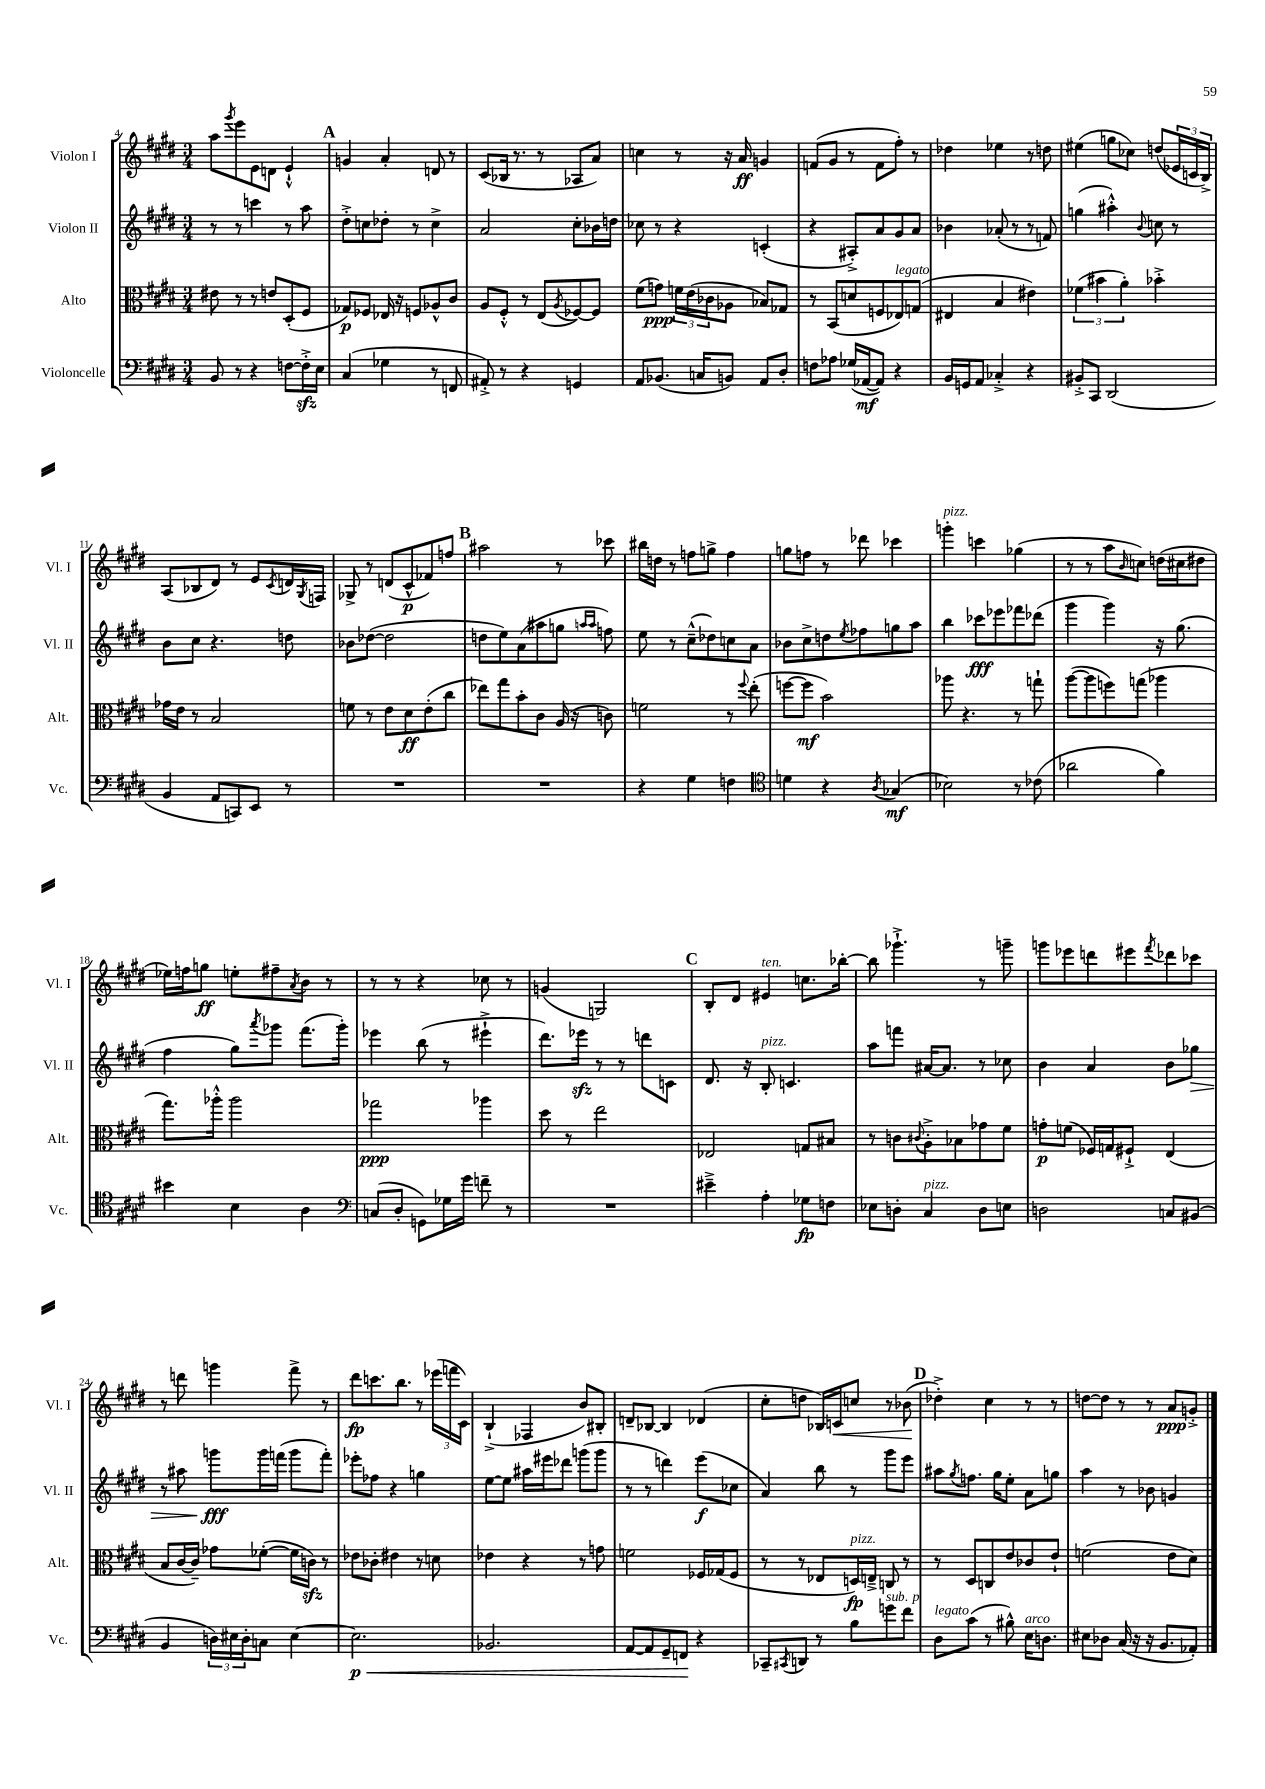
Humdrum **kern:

**kern	**kern	**kern	**kern
*staff4	*staff3	*staff2	*staff1
*clefF4	*clefC3	*clefG2	*clefG2
*k[f#c#g#d#]	*k[f#c#g#d#]	*k[f#c#g#d#]	*k[f#c#g#d#]
*M3/4	*M3/4	*M3/4	*M3/4
8BB	8e#	8r	8aa
.	.	.	8qggg#
8r	8r	8r	8eee
4r	8r	4ccc	8e
.	8e	.	8d
[8F	(8D#'	8r	4e`^^
16F'^]	8F#	8aa	.
16E	.	.	.
=	=	=	=
(4C#	8G-)	8dd#'^	4g
.	8F-	8cc	.
4G-	16E-	8dd-'	4a'
.	16r	.	.
.	8F	8r	.
8r	8A-^^	4cc^	8d
8FF	8c#	.	8r
=	=	=	=
8AA#'^)	8A	2a	(8c#
8r	8F#'^^	.	16B-
.	.	.	8.r
4r	8r	.	.
.	(8E	.	8r
.	8qA	.	.
4GG	[8F-)	8cc#'	8A-
.	8F-]	16b-	8a)
.	.	16dd	.
=	=	=	=
8AA	(8f#	8cc-	4cc
(8.BB-	8g)	8r	.
.	24f	4r	8r
.	(24e	.	.
16C	.	.	.
.	24c-	.	.
8BB)	8A-	.	16r
.	.	.	16a
8AA	8B-)	(4c'	4g
8D#'	8G-	.	.
=	=	=	=
8F	8r	4r	(8f
8A-	(8BB	.	8g#
(16G-	8d	8A#'^)	8r
[16AA-	.	.	.
8AA-])	8F	8a	8f
4r	8E-)	8g#	8ff#')
.	(8G	8a	8r
=	=	=	=
16BB	4E#	4b-	4dd-
16GG	.	.	.
8AA	.	.	.
4C-'^	4B	(8a-'	4ee-
.	.	8r	.
4r	4e#)	8r	8r
.	.	8f)	8dd
=	=	=	=
8BB#'^	(6f-	(4gg	(4ee#
8CC#	.	.	.
.	6b#	.	.
(2DD#	.	4aa#'^^)	8gg
.	6a')	.	.
.	.	.	8cc-)
.	.	8qqb	.
.	4b-'^	8cc	(8dd
.	.	8r	24e-
.	.	.	24c
.	.	.	24B^)
=	=	=	=
4BB	16g-	8b	(8A
.	16e	.	.
.	8r	8cc#	8B-
8AA	2B	4.r	8d#)
8CC)	.	.	8r
8EE	.	.	8e
.	.	.	8qc#
8r	.	8dd	16d
.	.	.	8qG#
.	.	.	16F
=	=	=	=
2.r	8f	8b-	8G-^
.	8r	([8dd-	8r
.	8e	2dd-]	(8d
.	8d#	.	8c#^^
.	(8e'	.	8f-)
.	8cc#	.	8ff
=	=	=	=
2.r	8ee-)	8dd	2aa#
.	8gg#	8ee)	.
.	8b'	(8a	.
.	8c#	8aa#	.
.	(16A	8gg	8r
.	16r	.	.
.	.	16qqaa	.
.	.	16qqaa	.
.	8c)	8ff)	8ccc-
=	=	=	=
4r	2f	8ee	16bb#
.	.	.	16dd
.	.	8r	8r
4G#	.	(8cc#~^^	8ff
.	.	8dd-)	8gg^
4F	8r	8cc	4ff
.	8qqff#	.	.
.	(8ee'	8a	.
=	=	=	=
*clefC4	*	*	*
4d	[8ff	8b-	8gg
.	8ff]	8cc#^	8ff
4r	2b)	8dd	8r
.	.	8qee	.
.	.	8ff-	8ddd-
8qA	.	.	.
(4G-	.	8gg	4ccc-
.	.	8aa	.
=	=	=	=
2B-)	8aa-	4bb	4ggg'
.	4.r	.	.
.	.	8ccc-	4ccc
.	.	8eee-	.
8r	8r	8fff-	(4gg-
(8c-	8gg`	(8ddd-	.
=	=	=	=
2a-	([8aa	4ggg#	8r
.	8aa]	.	8r
.	8ff)	4ggg#)	8aa
.	.	.	16qqb
.	(8gg	.	8cc)
4f#)	4aa-	16r	(16dd
.	.	(8.gg#	16cc#
.	.	.	8dd#
=	=	=	=
4b#	8.gg#)	4ff#	16ee-)
.	.	.	16ff
.	.	.	8gg
.	16aa-'^^	.	.
4B	2aa-	8gg#)	8ee'
.	.	8qaaa	.
.	.	8ggg-	8ff#~
.	.	.	8qa
4A	.	(8.fff#	8b
.	.	.	8r
.	.	16ggg-')	.
=	=	=	=
*clefF4	*	*	*
(8C	2gg-	4eee-	8r
8D#'	.	.	8r
8GG)	.	(8bb	4r
16G-	.	8r	.
16g#	.	.	.
8f~	4aa-	4eee#`^	8cc-
8r	.	.	8r
=	=	=	=
2.r	8dd#	8.ddd#)	(4g
.	8r	.	.
.	.	16eee-	.
.	2ee	8r	2G)
.	.	8r	.
.	.	8ddd	.
.	.	8c	.
=	=	=	=
4e#~^	2E-	8.d#	8B'
.	.	.	8d#
.	.	16r	.
4A'	.	8B'	4e#
.	.	4.c	.
8G-	8G	.	8.cc
8F	8B#	.	.
.	.	.	[16bb-'
=	=	=	=
8E-	8r	8aa	8bb-]
8D'	8c	8fff	4.ggg-`^
.	8qqc#	.	.
4C#	8A'^	[16a#	.
.	.	8.a#]	.
.	8B-	.	.
8D	8g-	8r	8r
8E	8f#	8cc-	8ggg~
=	=	=	=
2D	8g'	4b	8ggg
.	(8f	.	8eee-
.	16F-)	4a	8ddd
.	16G	.	.
.	8F#`^	.	8eee#
.	.	.	8qfff#
8C	(4E	8b	8ddd-
(8BB#	.	8gg-	8ccc-
=	=	=	=
4BB	8B	8r	8r
.	[16c#	8aa#	8ddd
.	16c#~])	.	.
24D)	8g-	8ggg	4ggg
24E#	.	.	.
24D'	.	.	.
8C	([8f-'	16ggg	.
.	.	(16fff	.
[4E#	16f-]	8ggg	8fff#^
.	16c)	.	.
.	8r	8fff')	8r
=	=	=	=
2.E#]	8e-	8eee-'	8ddd#
.	8c-'	8ff-	8.ccc
.	4e#	4r	.
.	.	.	8.bb
.	8r	4gg	8r
.	8d	.	(24eee-
.	.	.	24fff
.	.	.	24c#)
=	=	=	=
2.BB-	4e-	[8ee	(4B`^
.	.	8ee]	.
.	4r	16aa#	4F-
.	.	16eee#	.
.	.	8ddd-	.
.	8r	(8ggg	8b)
.	8g	8ggg	8B#'
=	=	=	=
[8AA	2f	8r	8d~
8AA]	.	8r	[8B-
8GG#~	.	4ddd)	4B-]
8FF	.	.	.
4r	16F-	(8eee	(4d-
.	(16G-	.	.
.	8F-	8cc-	.
=	=	=	=
8CC-~	8r	4a)	8cc#'
8qCC#	.	.	.
8DD	8r	.	8dd
8r	8E-	8bb	16B-)
.	.	.	16c
8B	16D)	8r	8cc
.	16E~^	.	.
8g	8C	8ggg#	8r
8f#	8r	8eee	(8b-
=	=	=	=
8D#	8r	8aa#	4dd-'^)
.	.	8qgg#	.
(8c#	8D#	8.ff	.
8r	8C	.	4cc#
.	.	16gg#	.
8B#^^)	8e	8ee'	.
16E	8c-	8a	8r
8.D	.	.	.
.	8e`	8gg	8r
=	=	=	=
8E#	(2f	4aa	[8dd
8D-	.	.	8dd]
(16C#	.	8r	8r
16r	.	.	.
16r	.	8b-	8r
8.BB	.	.	.
.	8e	4g	8a
8AA-')	8d#)	.	8g'^
==	==	==	==
*-	*-	*-	*-
